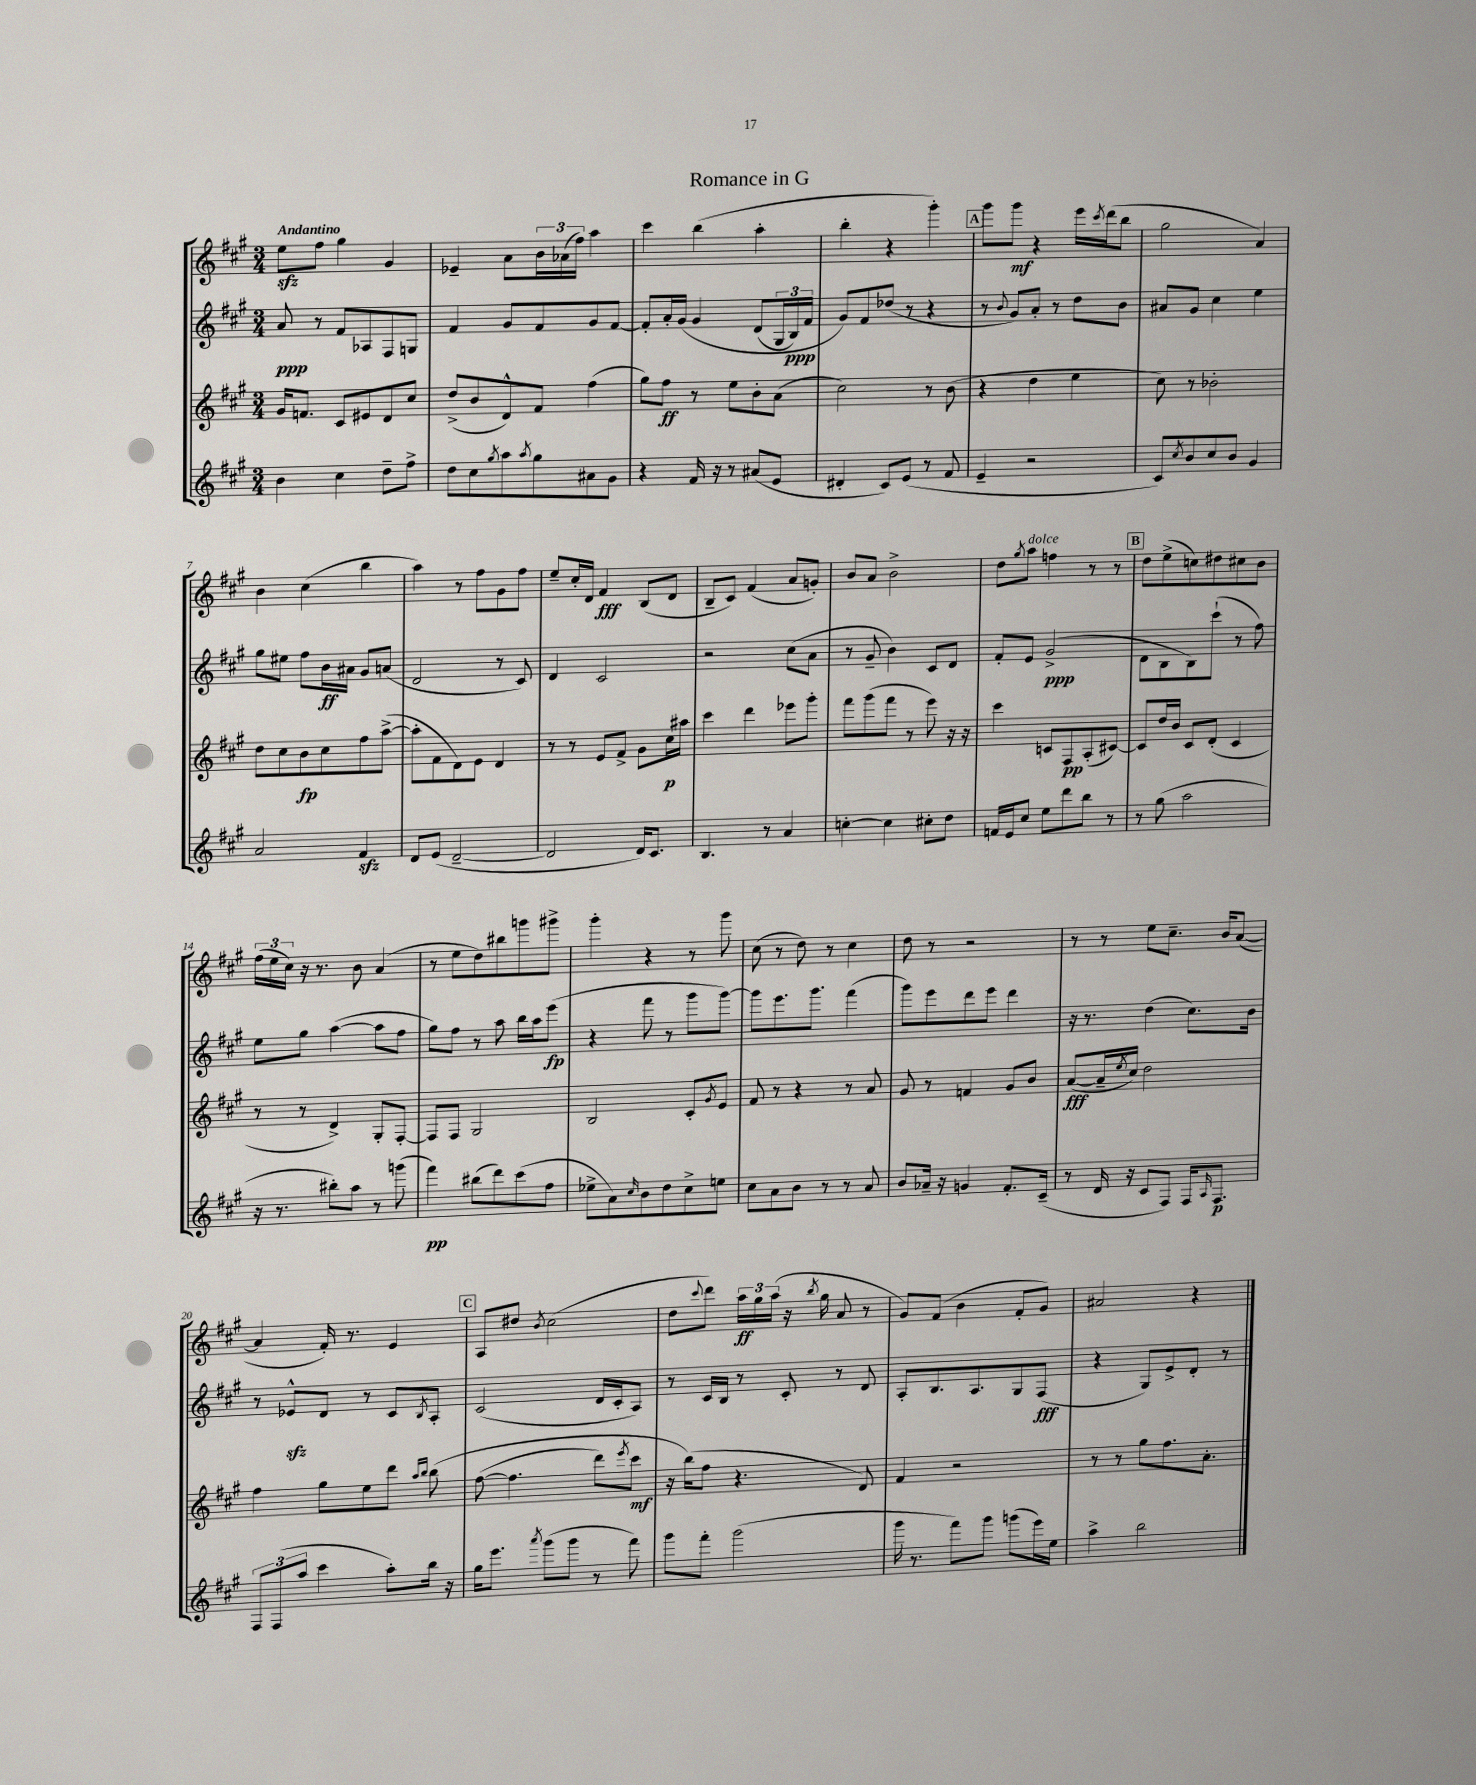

**kern	**kern	**kern	**kern
*staff4	*staff3	*staff2	*staff1
*clefG2	*clefG2	*clefG2	*clefG2
*k[f#c#g#]	*k[f#c#g#]	*k[f#c#g#]	*k[f#c#g#]
*M3/4	*M3/4	*M3/4	*M3/4
4b\	16g#/LK	8a/	8ee\L
.	8.f/J	.	.
.	.	8r	8ff#\J
4cc#\	8c#/L	8f#/L	4gg#\
.	8e#/	8A-/	.
8dd~\L	8d/	8F#/	4g#/
8ff#^\J	8cc#/J	8G/J	.
=	=	=	=
8dd\L	(8dd^/L	4f#/	4e-~/
8cc#\	8b/	.	.
8qgg#/	.	.	.
8aa\	8d^^/)	8g#/L	8a\L
8qaa/	.	.	.
8gg#\	8f#/J	8f#/	24b\L
.	.	.	(24a-\
.	.	.	24ff#\JJ)
8a#\	(4ff#\	8g#/	4aa\
8g#\J	.	[8f#/J	.
=	=	=	=
4r	8gg#\L)	8f#'/]L	4ccc#\
.	8ff#\J	16a'/L	.
.	.	&(16g#/JJ	.
16f#/	8r	4g#/	(4bb\
16r	.	.	.
8r	8ee\L	.	.
(8a#/L	8b'\	(8d/L	4aa'\
8e/J	(8a\J	24G#/L	.
.	.	24B/)	.
.	.	24f#/JJ	.
=	=	=	=
4d#'/	2cc#\)	8g#/L&)	4bb'\
.	.	8f#/	.
8c#/L)	.	(8dd-/J	4r
(8e/J	.	8r	.
8r	8r	4r	4ggg#'\)
8f#/	(8b\	.	.
=	=	=	=
4e~/	4r	8r	8ggg#\L
.	.	8qqb/	.
.	.	8g#/L)	8ggg#\J
2r	4dd\	8a'/J	4r
.	.	8r	.
.	4ee\	8dd\L	16eee\LL
.	.	.	8qccc#/
.	.	.	(16ddd\J
.	.	8b\J	8bb\J
=	=	=	=
8c#/L)	8cc#\)	8a#/L	2gg#\
8qcc#/	.	.	.
8b/	8r	8g#/J	.
8cc#/	2b-'\	4cc#\	.
8b/J	.	.	.
4g#/	.	4ee\	4a/)
=	=	=	=
2a/	8dd\L	8gg#\L	4b\
.	8cc#\	8ee#\J	.
.	8b\	8ff#\L	(4cc#\
.	8cc#\	16b\L	.
.	.	16a#\JJ	.
4f#/	8ff#\	8g#/L	4bb\
.	([8aa^\J	(8a/J	.
=	=	=	=
8d/L	8aa'\]L	2d/	4aa\)
(8e/J	8f#\	.	.
[2d~/	8d\)	.	8r
.	8e\J	.	8ff#\L
.	4d/	8r	8g#\
.	.	8c#/)	8ff#\J
=	=	=	=
2d/]	8r	4d/	8ee~/L
.	8r	.	16cc#'/L
.	.	.	16d/JJ
.	8e/L	2c#/	4f#/
.	8f#^/J	.	.
16d/LK)	8g#\L	.	(8B/L
8.c#/J	.	.	.
.	16cc#\L	.	8d/J
.	16aa#\JJ	.	.
=	=	=	=
4.B/	4ccc#\	2r	8B~/L
.	.	.	8c#/J)
.	4ddd\	.	(4f#/
8r	.	.	.
4a/	8eee-\L	(8cc#\L	8a/L
.	8ggg#'\J	8a\J	8g'/J)
=	=	=	=
[4cc'\	8fff#\L	8r	8b/L
.	(8ggg#\	8g#~/	8a/J
4cc\]	8fff#\J	4b\)	2b^\
.	8r	.	.
8cc#'\L	8eee\)	8c#/L	.
8dd\J	16r	8d/J	.
.	16r	.	.
=	=	=	=
16f/LL	4ccc#\	8f#'/L	8dd\L
16e/J	.	.	.
.	.	.	8qgg#/
8cc#/J	.	8e/J	8aa\J
8ee\L	8c/L	(2g#^/	4ff\
8ddd\	8F#/	.	.
8bb\J	(8A'/	.	8r
8r	[8c#/J)	.	8r
=	=	=	=
8r	8c#/]L	8d\L	8dd\L
(8gg#\	16dd/L	8B\	(8ee^\
.	16b/JJ	.	.
2aa\	8c#/L	8B\)	8cc\)
.	(8d'/J	(8ccc#`\J	8dd#\
.	4c#/	8r	8cc#\
.	.	8ff#\)	8b\J
=	=	=	=
16r	8r	8ee\L	(24ff#\LL
.	.	.	24ee\
8.r	.	.	.
.	.	.	24cc#\JJ)
.	8r	8gg#\J	16r
.	.	.	8.r
8bb#'\L)	4d^/)	([4aa\	.
8aa\J	.	.	8b\
8r	8G#'/L	8aa\]L	(4a/
(8ggg\	[8F#'/J	8ff#\J	.
=	=	=	=
4fff#\)	8F#/]L	8gg#\L)	8r
.	8F#/J	8ff#\J	8ee\L
(8bb#\L	2G#/	8r	8dd\)
8ddd\)	.	8aa\	8bb#\
(8ccc#\	.	16bb\LL	8ggg\
.	.	16aa\J	.
8ff#\J	.	(8eee\J	8ggg#^\J
=	=	=	=
8ee-^\L	2B/	4r	4ggg#'\
8a\)	.	.	.
16qqcc#/	.	.	.
8b\	.	8fff#\	4r
8dd\	.	8r	.
8cc#^\	8c#'/L	8ggg#\L	8r
.	8qg#/	.	.
8ee\J	8e/J	[8ggg#\J)	8ggg#\
=	=	=	=
8cc#\L	8f#/	8ggg#\]L	(8cc#\
8a\	8r	8.eee\	8r
8b\J	4r	.	8dd\)
.	.	8.ggg#\J	.
8r	.	.	8r
8r	8r	(4fff#\	4cc#\
8a/	8a/	.	.
=	=	=	=
8b/L	8g#/	8ggg#\L)	8dd\
16a-~/Jk	8r	8eee\	8r
16r	.	.	.
4g/	4f/	8ddd\	2r
.	.	8eee\J	.
8.f#'/L	8g#/L	4ddd\	.
.	8b/J	.	.
(16c#~/Jk	.	.	.
=	=	=	=
8r	([8a/L	16r	8r
.	.	8.r	.
16d/	16a~/]L	.	8r
.	8qee/	.	.
16r	16cc#/JJ)	.	.
8c#/L	2dd\	(4dd\	8ee\L
8F#/J)	.	.	8.cc#~\J
16F#/LK	.	8.cc#\L)	.
16qqA/	.	.	.
8.F#/J	.	.	16b/LK
.	.	.	([8a/J
.	.	16b\Jk	.
=	=	=	=
12F#/L	4ff#\	8r	4a/]
(12F#/	.	.	.
.	.	8e-^^/L	.
12aa/J	.	.	.
4ccc#\	8gg#\L	8d/J	16f#'/)
.	.	.	8.r
.	8ee\	8r	.
8aa'\L)	8ddd\J	8c#/L	4e/
.	16qqaa/LL	.	.
.	16qqbb/JJ	8qB/	.
16bb\Jk	&(8bb\	8A'/J	.
16r	.	.	.
=	=	=	=
16gg#\LK	([8ff#\	(2c#/	8A/L
8.eee\J	.	.	.
.	4.ff#\]	.	8dd#/J
8qaaa/	.	.	8qb/
(8ggg#\L	.	.	(2cc#\
8ggg#\J	.	.	.
8r	8ddd\L)	16d/LL	.
.	.	16c#'/J	.
.	8qeee/	.	.
8fff#\)	8ccc#\J	8A/J)	.
=	=	=	=
8ggg#\L	16r	8r	8dd\L
.	(16bb\LK&)	.	.
.	.	.	8qqccc#/
8fff#'\J	8ff#\J	16c#/LL	8ddd\J)
.	.	16B/JJ	.
(2ggg#\	4.r	8r	24aa\LL
.	.	.	24gg#\
.	.	.	(24aa\JJ
.	.	8c#'/	16r
.	.	.	8qbb/
.	.	.	16gg#\
.	.	8r	8a/
.	8d/)	8d/	8r
=	=	=	=
16ggg#\	4f#/	8A'/L	8g#/L)
8.r	.	.	.
.	.	8.B/	(8f#/J
8fff#\L)	2r	.	4b\
.	.	8.A/	.
8ggg#\J	.	.	.
(8ggg\L	.	8G#/	8f#'/L
16eee\L)	.	(8F#/J	8g#/J)
16ee\JJ	.	.	.
=	=	=	=
4aa^\	8r	4r	2a#/
.	8r	.	.
2bb\	8gg#\L	8G#/L)	.
.	8.ff#\	8e^/	.
.	.	8d'/J	4r
.	8.a'\J	.	.
.	.	8r	.
==	==	==	==
*-	*-	*-	*-
